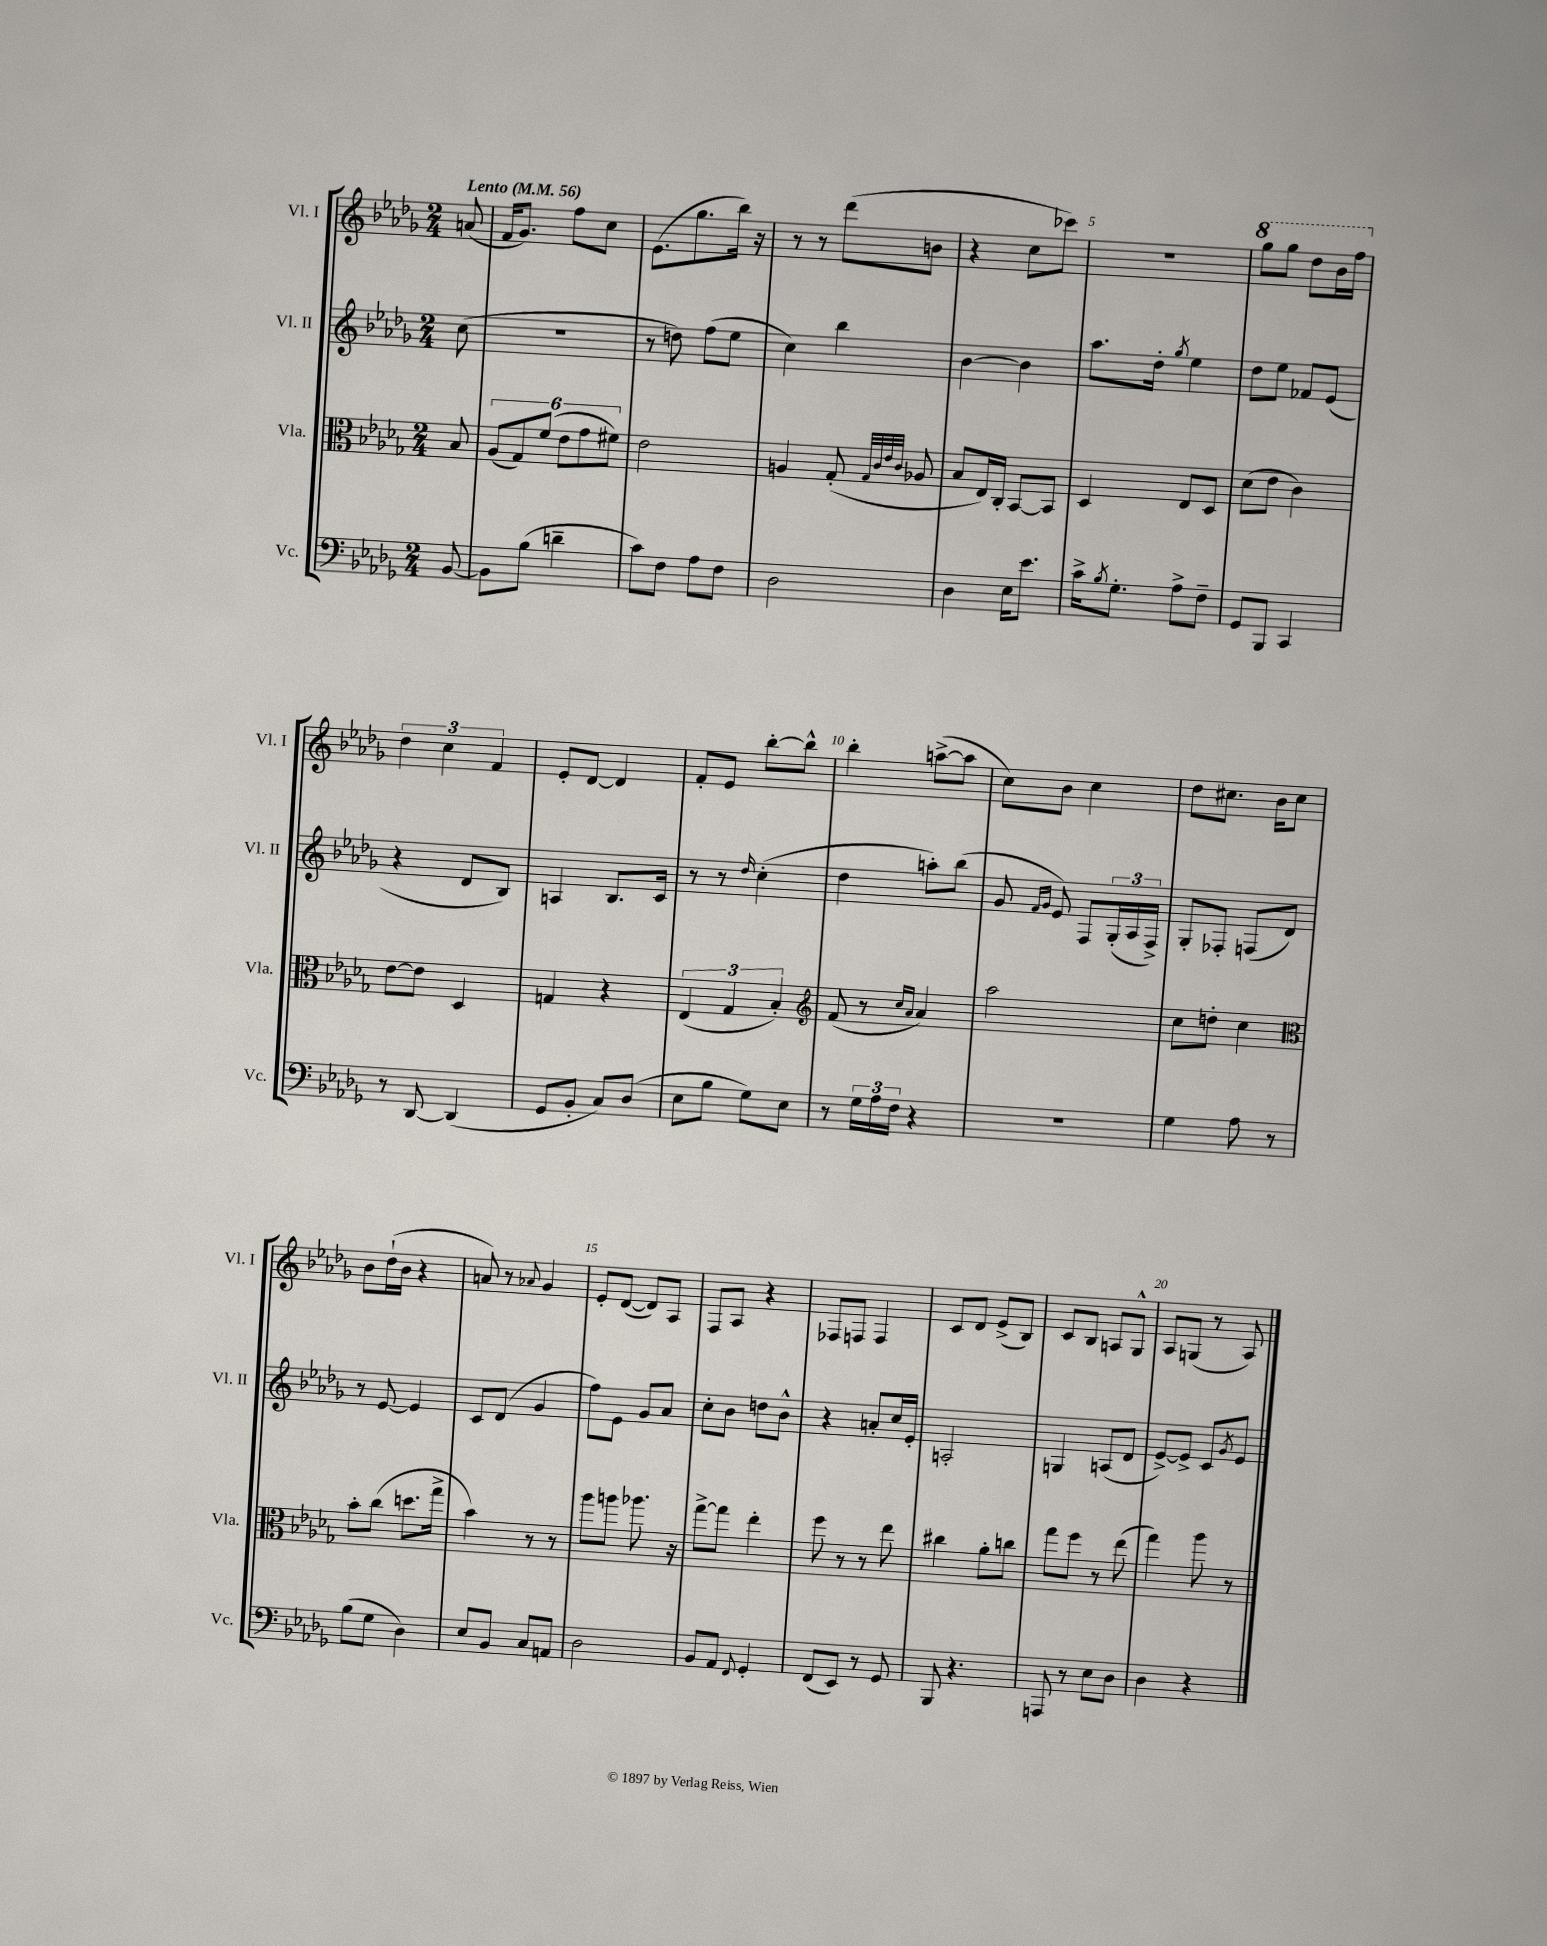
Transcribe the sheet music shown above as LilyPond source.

<<
\new StaffGroup <<
\new Staff = "s0" \with { instrumentName = "Vl. I" shortInstrumentName = "Vl. I" } {
    \clef treble \key des \major \numericTimeSignature \time 2/4 \partial 8 \tempo "Lento" 4 = 56
    a'8( |
    f'16 ges'8.) f''8 c''8 |
    ees'8.( ges''8. bes''16) r16 |
    r8 r8 des'''8( b'8 |
    r4 c''8 ces'''8) |
    R2 |
    \ottava #1 ges'''8 ges'''8 des'''8 bes''16 f'''16 \ottava #0 |
    \tuplet 3/2 { des''4 c''4 f'4 } |
    ees'8-. des'8~ des'4 |
    f'8-. ees'8 bes''8~-. bes''8-^ |
    bes''4-. a''8~->( a''8 |
    c''8) bes'8 c''4 |
    des''8 cis''8. bes'16 cis''8 |
    bes'8 des''16-!( bes'16 r4 |
    a'8) r8 \appoggiatura { aes'8 } ges'4 |
    ees'8-. des'8~( des'8) aes8 |
    f8 aes8 r4 |
    fes8 f8 f4 |
    c'8 des'8 ees'8->( bes8) |
    c'8 bes8 a8 ges8-^ |
    aes8 g8( r8 aes8) \bar "|." |
}
\new Staff = "s1" \with { instrumentName = "Vl. II" shortInstrumentName = "Vl. II" } {
    \clef treble \key des \major \numericTimeSignature \time 2/4 \partial 8
    c''8( |
    R2 |
    r8 d''8) f''8( ees''8 |
    c''4) bes''4 |
    bes'4~ bes'4 |
    aes''8. des''16-. \acciaccatura { ges''8 } ees''4 |
    des''8 ees''8 fes'8 ees'8( |
    r4 des'8 bes8) |
    a4 bes8. c'16 |
    r8 r8 \grace { des''16 } c''4-.( |
    des''4 a''8-.) bes''8( |
    ges'8 \grace { f'16 ges'16 } ees'8) f8 \tuplet 3/2 { ges16-.( aes16 f16->) } |
    ges8-. fes8-. f8( des'8) |
    r8 ees'8~ ees'4 |
    c'8 des'8( ges'4 |
    f''8) ees'8 ges'8 aes'8 |
    c''8-. bes'8 d''8 bes'8-^ |
    r4 a'8-. c''16 ees'16-. |
    a2-. |
    g4 a8( des'8 |
    ees'8~->) ees'8-> c'8 \acciaccatura { ges'8 } ees'8 \bar "|." |
}
\new Staff = "s2" \with { instrumentName = "Vla." shortInstrumentName = "Vla." } {
    \clef alto \key des \major \numericTimeSignature \time 2/4 \partial 8
    bes8 |
    \tuplet 6/4 { aes8( ges8) f'8( ees'8 ges'8 fis'8) } |
    ees'2 |
    a4 ges8-.( \grace { ges32 c'32 ees'32 c'32 } aes8 |
    bes8 ees16) c16-. bes,8~ bes,8 |
    des4 ees8 des8 |
    des'8( ees'8 c'4) |
    ees'8~ ees'8 des4 |
    g4 r4 |
    \tuplet 3/2 { ees4( ges4 bes4-.) } |
    \clef treble f'8( r8 \grace { c''16 aes'16 } aes'4) |
    aes''2 |
    c''8 d''8-. c''4 |
    \clef alto bes'8-. c''8( d''8. ges''16-> |
    bes'4) r8 r8 |
    aes''8 a''8 aes''8. r16 |
    ges''8~-> ges''8 ees''4-. |
    f''8 r8 r8 ees''8 |
    cis''4 aes'8-. c''8 |
    ges''8 f''8 r8 ees''8( |
    ges''4) aes''8 r8 \bar "|." |
}
\new Staff = "s3" \with { instrumentName = "Vc." shortInstrumentName = "Vc." } {
    \clef bass \key des \major \numericTimeSignature \time 2/4 \partial 8
    bes,8~ |
    bes,8 bes8( d'4-- |
    c'8) f8 aes8 f8 |
    des2 |
    des4 ees16 ees'8. |
    c'16-> \acciaccatura { bes8 } ges8.-. aes8-> f8-- |
    ges,8 bes,,8 c,4 |
    r8 des,8~ des,4( |
    ges,8 bes,8-. c8) des8( |
    ees8 bes8 ges8) ees8 |
    r8 \tuplet 3/2 { ges16 aes16 f16 } r4 |
    r2 |
    ges4 aes8 r8 |
    bes8( ges8 des4) |
    ees8 bes,8 c8 a,8 |
    des2 |
    bes,8 aes,8 \appoggiatura { f,8 } ges,4-. |
    f,8( ees,8) r8 ges,8 |
    bes,,8 r4. |
    a,,8 r8 ees8 des8 |
    des4 r4 \bar "|." |
}
>>
>>
\layout { \context { \Score \override BarNumber.break-visibility = ##(#f #t #t) barNumberVisibility = #(every-nth-bar-number-visible 5) } }
